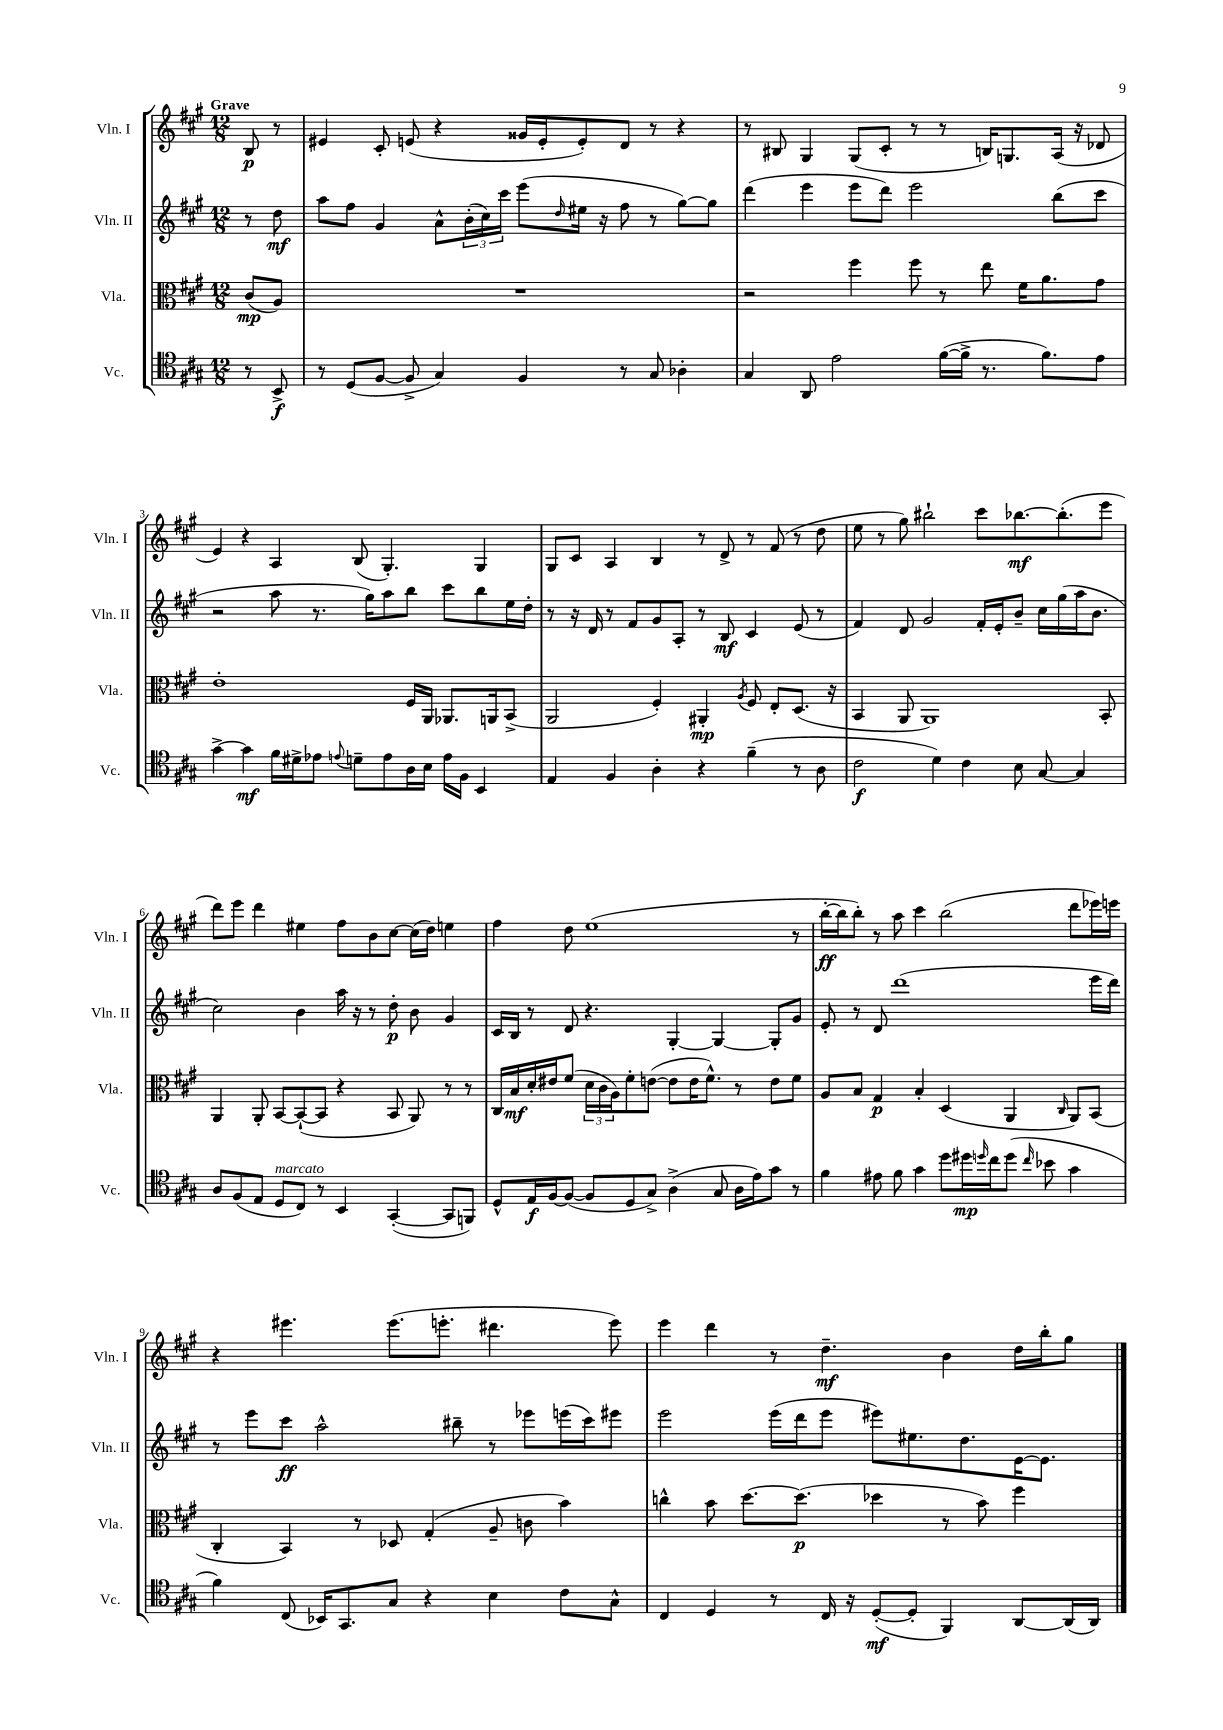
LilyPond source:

<<
\new StaffGroup <<
\new Staff = "s0" \with { instrumentName = "Vln. I" shortInstrumentName = "Vln. I" } {
    \clef treble \key a \major \numericTimeSignature \time 12/8 \partial 4 \tempo "Grave"
    b8\p r8 |
    eis'4 cis'8-. e'8( r4 gisis'16 e'16-. e'8-.) d'8 r8 r4 |
    r8 bis8 gis4 gis8( cis'8-. r8 r8 b16) g8. a16( r16 des'8 |
    e'4) r4 a4 b8( gis4.-.) gis4 |
    gis8 cis'8 a4 b4 r8 d'8-> r8 fis'8( r8 d''8 |
    e''8 r8 gis''8) bis''2-! cis'''8 bes''8.~\mf bes''8.-.( e'''8 |
    d'''8) e'''8 d'''4 eis''4 fis''8 b'8 cis''8~ cis''16( d''16) e''4 |
    fis''4 d''8 e''1( r8 |
    b''16~-.\ff b''16 b''8-.) r8 a''8 cis'''4 b''2( d'''8 ees'''16) e'''16 |
    r4 eis'''4. eis'''8.( e'''8.-. dis'''4. e'''8) |
    e'''4 d'''4 r8 d''4.--\mf b'4 d''16 b''16-. gis''8 \bar "|." |
}
\new Staff = "s1" \with { instrumentName = "Vln. II" shortInstrumentName = "Vln. II" } {
    \clef treble \key a \major \numericTimeSignature \time 12/8 \partial 4
    r8 d''8\mf |
    a''8 fis''8 gis'4 a'8-^ \tuplet 3/2 { b'16-.( cis''16) cis'''16 } e'''8( \grace { d''16 } eis''16 r16 fis''8 r8 gis''8~) gis''8 |
    d'''4( e'''4 e'''8 d'''8) e'''2 b''8( cis'''8 |
    r2 a''8 r8. gis''16) a''8 b''8 cis'''8 b''8 e''16 d''16-. |
    r8 r16 d'16 r8 fis'8 gis'8 a8-. r8 b8\mf cis'4 e'8( r8 |
    fis'4) d'8 gis'2 fis'16-. e'16-. b'8-- cis''16 gis''16( a''16 b'8. |
    cis''2) b'4 a''16 r16 r8 d''8-.\p b'8 gis'4 |
    cis'16 b16 r8 d'8 r4. gis4~-. gis4~ gis8-. gis'8 |
    e'8-. r8 d'8 d'''1( e'''16 d'''16) |
    r8 e'''8 cis'''8\ff a''2-^ bis''8-- r8 ees'''8 e'''16( cis'''16) eis'''8 |
    e'''2 e'''16( d'''16 e'''8 eis'''8) eis''8. d''8. e'16~ e'8. \bar "|." |
}
\new Staff = "s2" \with { instrumentName = "Vla." shortInstrumentName = "Vla." } {
    \clef alto \key a \major \numericTimeSignature \time 12/8 \partial 4
    cis'8\mp( a8) |
    R1. |
    r2 fis''4 fis''8 r8 e''8 fis'16 a'8. gis'8 |
    e'1-. fis16 a,16 aes,8. a,16 b,8->( |
    a,2 fis4-.) ais,4-.\mp \acciaccatura { a8 } fis8 e8-. d8.( r16 |
    b,4 a,8 a,1) b,8-. |
    a,4 a,8-. b,8~ b,8~-!( b,8 r4 b,8 a,8) r8 r8 |
    cis16 b16\mf d'16-. eis'16 fis'8( \tuplet 3/2 { d'16 cis'16 a16) } fis'8-. e'8~( e'8 e'16 fis'8.-^) r8 e'8 fis'8 |
    a8 b8 gis4\p b4-. d4( a,4 \grace { cis16 } a,8) b,8( |
    cis4-. b,4) r8 des8 gis4-.( a8-- c'8 b'4) |
    c''4-^ b'8 d''8.~ d''8.\p( des''4 r8 b'8) fis''4 \bar "|." |
}
\new Staff = "s3" \with { instrumentName = "Vc." shortInstrumentName = "Vc." } {
    \clef tenor \key a \major \numericTimeSignature \time 12/8 \partial 4
    r8 b,8->\f |
    r8 d8( fis8~ fis8-> gis4) fis4 r8 gis8 aes4-. |
    gis4 a,8 e'2 fis'16~( fis'16-> r8. fis'8.) e'8 |
    gis'4~-> gis'4\mf fis'16 dis'16-> ees'8 \appoggiatura { e'8 } d'8-- e'8 a16 b16 e'16 fis16 b,4 |
    e4 fis4 a4-. r4 fis'4--( r8 a8 |
    cis'2\f d'4) cis'4 b8 gis8~ gis4 |
    a8 fis8( e8 d8^\markup { \italic "marcato" } cis8) r8 b,4 gis,4~-.( gis,8 f,8) |
    d8-^ e16\f fis16~ fis8~( fis8 d8 gis8->) a4->( gis8 a16 e'16) gis'8 r8 |
    fis'4 eis'8 fis'8 gis'4 d''8 dis''16\mp \grace { d''16 } cis''16 d''8( \grace { cis''16 } bes'8 gis'4 |
    fis'4) cis8( bes,16) gis,8. gis8 r4 b4 cis'8 gis8-^ |
    cis4 d4 r8 cis16 r16 d8~-.\mf( d8-. fis,4) a,8~ a,16( a,16) \bar "|." |
}
>>
>>
